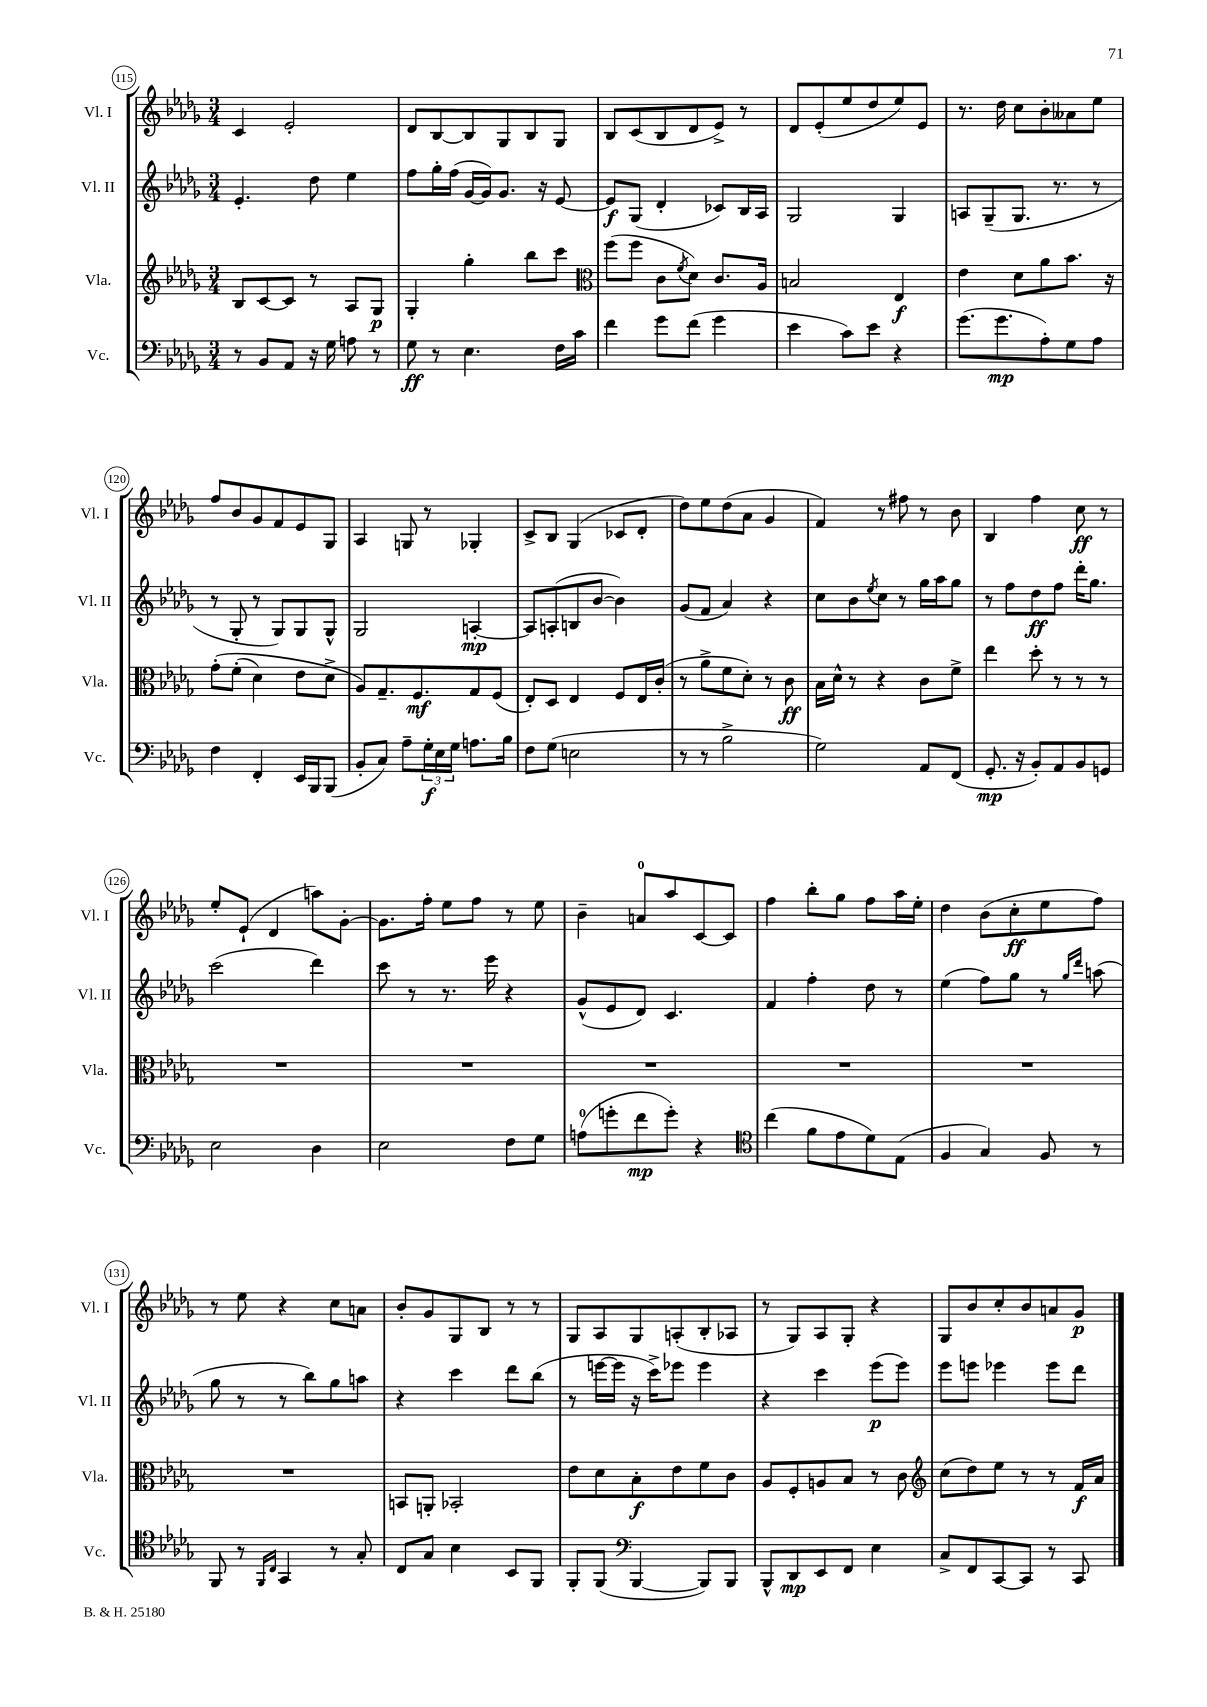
<<
\new StaffGroup <<
\new Staff = "s0" \with { instrumentName = "Vl. I" shortInstrumentName = "Vl. I" } {
    \clef treble \key des \major \numericTimeSignature \time 3/4
    c'4 ees'2-. |
    des'8 bes8~ bes8 ges8 bes8 ges8 |
    bes8 c'8( bes8 des'8 ees'8->) r8 |
    des'8 ees'8-.( ees''8 des''8 ees''8) ees'8 |
    r8. des''16 c''8 bes'8-. aeses'8 ees''8 |
    f''8 bes'8 ges'8 f'8 ees'8 ges8 |
    aes4 g8 r8 ges4-. |
    c'8-> bes8 ges4( ces'8 des'8-. |
    des''8) ees''8 des''8( aes'8 ges'4 |
    f'4) r8 fis''8 r8 bes'8 |
    bes4 f''4 c''8\ff r8 |
    ees''8-. ees'8-!( des'4 a''8) ges'8~-. |
    ges'8. f''16-. ees''8 f''8 r8 ees''8 |
    bes'4-- a'8-0 aes''8 c'8~ c'8 |
    f''4 bes''8-. ges''8 f''8 aes''16 ees''16-. |
    des''4 bes'8( c''8-.\ff ees''8 f''8) |
    r8 ees''8 r4 c''8 a'8 |
    bes'8-. ges'8 ges8 bes8 r8 r8 |
    ges8 aes8 ges8 a8-.( bes8-. aes8 |
    r8 ges8) aes8 ges8-. r4 |
    ges8 bes'8 c''8-. bes'8 a'8 ges'8\p \bar "|." |
}
\new Staff = "s1" \with { instrumentName = "Vl. II" shortInstrumentName = "Vl. II" } {
    \clef treble \key des \major \numericTimeSignature \time 3/4
    ees'4.-. des''8 ees''4 |
    f''8 ges''16-. f''16( ges'16~ ges'16) ges'8. r16 ees'8~ |
    ees'8\f ges8( des'4-. ces'8) bes16 aes16 |
    ges2 ges4 |
    a8 ges8--( ges8. r8. r8 |
    r8 ges8-. r8 ges8) ges8 ges8-^ |
    ges2 a4~-.\mp |
    a8 a8-.( b8 bes'8~ bes'4) |
    ges'8( f'8 aes'4) r4 |
    c''8 bes'8 \acciaccatura { ees''8 } c''8 r8 ges''16 aes''16 ges''8 |
    r8 f''8 des''8\ff f''8 des'''16-. ges''8. |
    c'''2( des'''4) |
    c'''8 r8 r8. ees'''16 r4 |
    ges'8-^( ees'8 des'8) c'4. |
    f'4 f''4-. des''8 r8 |
    ees''4( f''8) ges''8 r8 \grace { ges''16 des'''16 } a''8( |
    ges''8 r8 r8 bes''8) ges''8 a''8 |
    r4 c'''4 des'''8 bes''8( |
    r8 e'''16~ e'''16 r16 c'''16->) ees'''8 ees'''4 |
    r4 c'''4 ees'''8\p( ees'''8) |
    ees'''8 e'''8 ees'''4 ees'''8 des'''8 \bar "|." |
}
\new Staff = "s2" \with { instrumentName = "Vla." shortInstrumentName = "Vla." } {
    \clef treble \key des \major \numericTimeSignature \time 3/4
    bes8 c'8~ c'8 r8 aes8 ges8\p |
    ges4-. ges''4-. bes''8 c'''8 |
    \clef alto f''8( f''8 c'8 \acciaccatura { f'8 } des'8) c'8. aes16 |
    b2 ees4\f |
    ees'4 des'8 aes'8 bes'8. r16 |
    ges'8-.\( f'8-.( des'4) ees'8 des'8-> |
    aes8\) ges8.-- f8.\mf ges8 f8( |
    ees8-.) des8 ees4 f8 ees16 c'16-.( |
    r8 aes'8-> f'8 des'8-.) r8 c'8\ff |
    bes16 des'16-^ r8 r4 c'8 f'8-> |
    ees''4 des''8-. r8 r8 r8 |
    R2. |
    R2. |
    R2. |
    R2. |
    R2. |
    R2. |
    b,8 a,8-. bes,2-. |
    ees'8 des'8 bes8-.\f ees'8 f'8 c'8 |
    aes8 f8-. a8 bes8 r8 c'8 |
    \clef treble c''8( des''8) ees''8 r8 r8 f'16\f aes'16 \bar "|." |
}
\new Staff = "s3" \with { instrumentName = "Vc." shortInstrumentName = "Vc." } {
    \clef bass \key des \major \numericTimeSignature \time 3/4
    r8 bes,8 aes,8 r16 ges16 a8 r8 |
    ges8\ff r8 ees4. f16 c'16 |
    f'4 ges'8 f'8( ges'4 |
    ees'4 c'8) ees'8 r4 |
    ges'8.( ges'8.\mp aes8-.) ges8 aes8 |
    f4 f,4-. ees,16 bes,,16 bes,,8( |
    bes,8-. c8) aes8-- \tuplet 3/2 { ges16-.\f ees16 ges16 } a8. bes16 |
    f8 ges8( e2 |
    r8 r8 bes2-> |
    ges2) aes,8 f,8( |
    ges,8.-.\mp r16 bes,8-.) aes,8 bes,8 g,8 |
    ees2 des4 |
    ees2 f8 ges8 |
    a8-0( g'8-. f'8\mp g'8-.) r4 |
    \clef tenor c''4( f'8 ees'8 des'8) ees8( |
    f4 ges4) f8 r8 |
    f,8 r8 \grace { f,16 c16 } ges,4 r8 ges8-. |
    c8 ges8 bes4 bes,8 f,8 |
    f,8-. f,8( \clef bass bes,,4~ bes,,8) bes,,8 |
    bes,,8-^ des,8\mp ees,8 f,8 ees4 |
    c8-> f,8 c,8~ c,8 r8 c,8 \bar "|." |
}
>>
>>
\layout { \context { \Score currentBarNumber = #115 \override BarNumber.stencil = #(make-stencil-circler 0.1 0.3 ly:text-interface::print) } }
